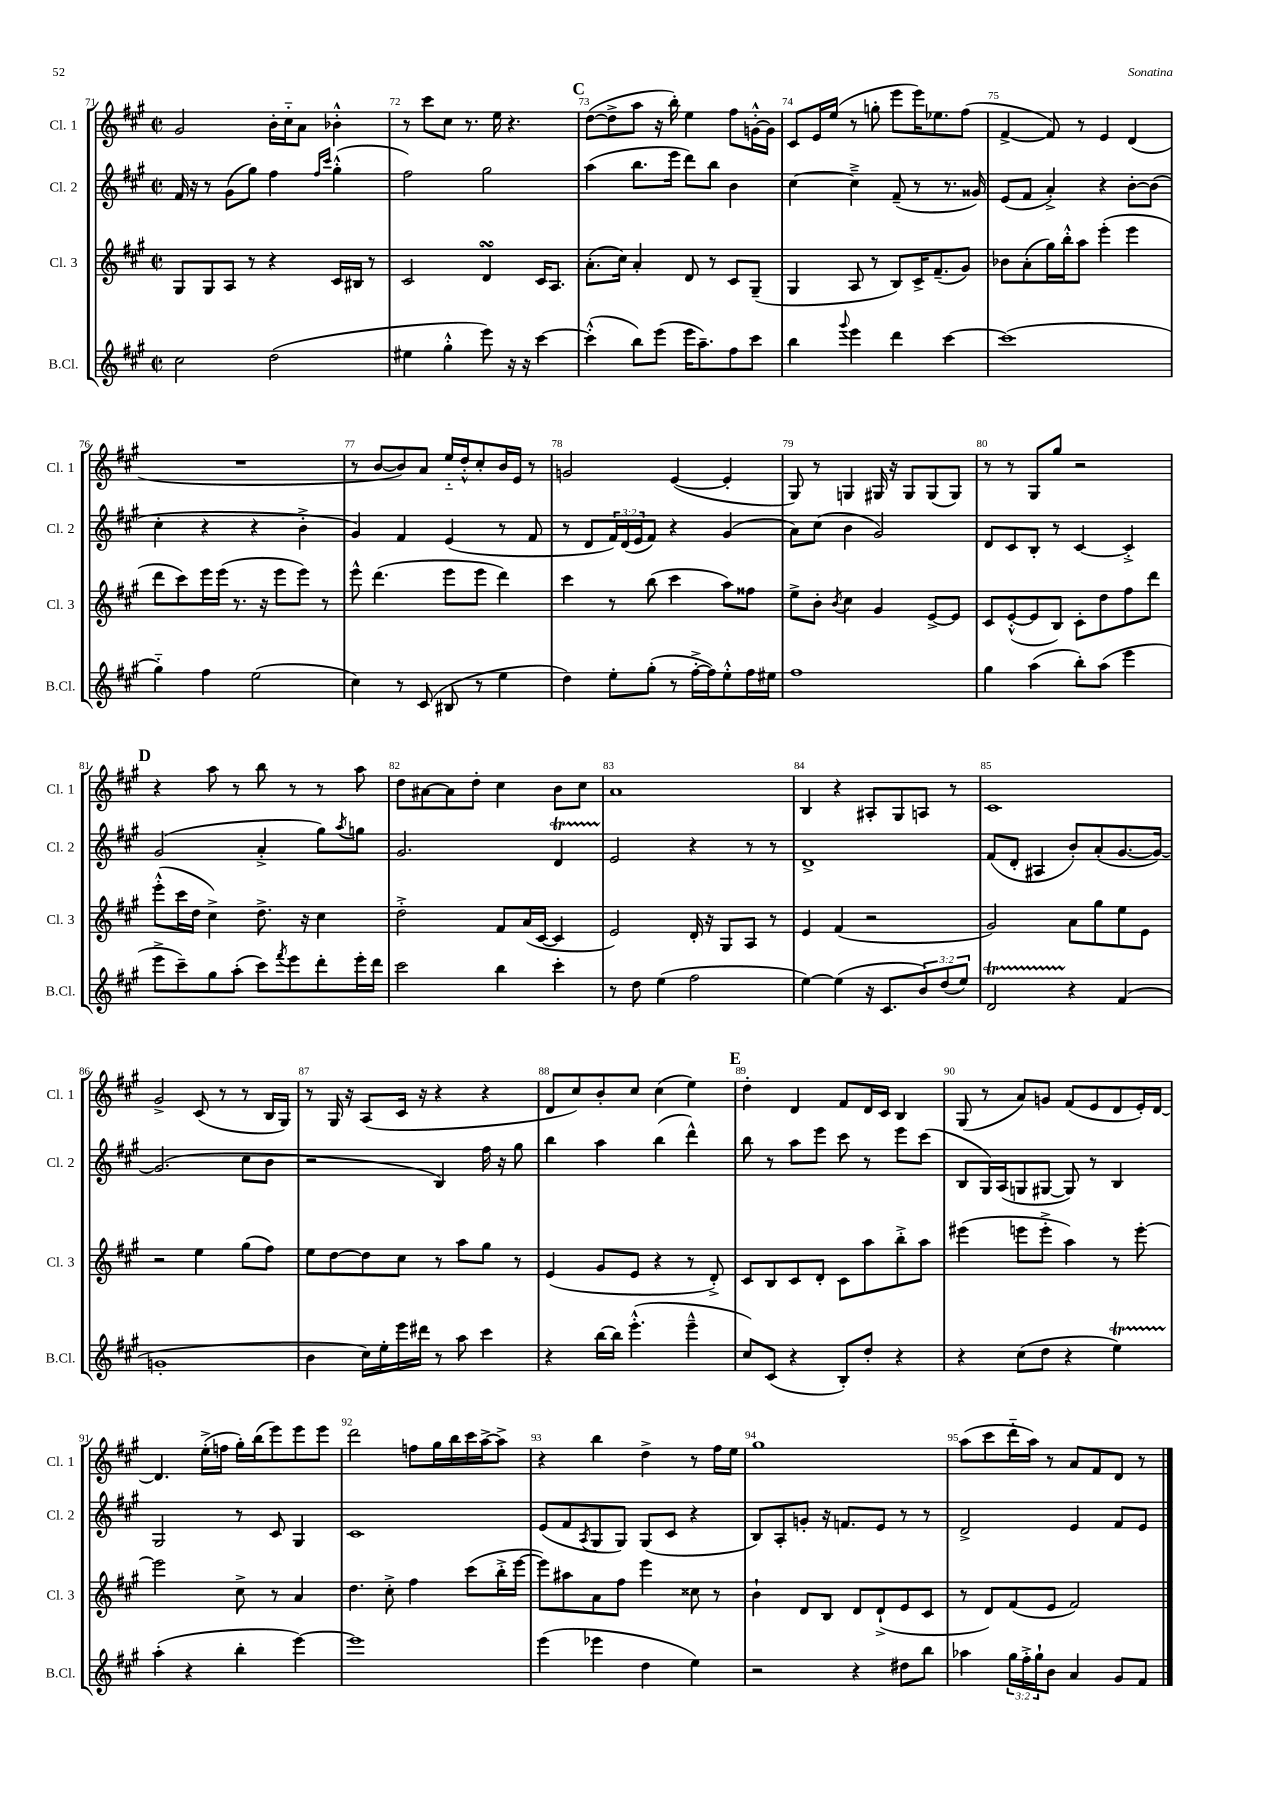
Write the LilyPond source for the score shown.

<<
\new StaffGroup <<
\new Staff = "s0" \with { instrumentName = "Cl. 1" shortInstrumentName = "Cl. 1" } {
    \clef treble \key a \major \defaultTimeSignature \time 2/2
    gis'2 b'16-. cis''16-_ a'8 bes'4-.-^ |
    r8 cis'''8 cis''8 r8. e''16 r4. |
    \mark \markup { \bold "C" } d''8~( d''8-> a''8 r16 b''16-.) e''4 fis''8 g'16~-.-^ g'16 |
    cis'8 e'16 e''16( r8 g''8-. e'''8 e'''16) ees''8. fis''8( |
    fis'4~-> fis'8) r8 e'4 d'4( |
    R1 |
    r8 b'8~ b'8) a'8 e''16-_ d''16-.-^ cis''8-. b'16 e'16 r8 |
    g'2 e'4~( e'4-. |
    gis8) r8 g4 gis16 r16 gis8 gis8( gis8) |
    r8 r8 gis8 gis''8 r2 |
    \mark \markup { \bold "D" } r4 a''8 r8 b''8 r8 r8 a''8 |
    d''8 ais'8~ ais'8 d''8-. cis''4 b'8 cis''8 |
    a'1 |
    b4 r4 ais8-. gis8 a8 r8 |
    cis'1 |
    gis'2-> cis'8( r8 r8 b16 gis16) |
    r8 gis16 r16 a8( cis'16 r16 r4 r4 |
    d'8 cis''8) b'8-. cis''8 cis''4( e''4) |
    \mark \markup { \bold "E" } d''4-. d'4 fis'8 d'16 cis'16 b4 |
    gis8( r8 a'8) g'8 fis'8( e'8 d'8 e'16-.) d'16~ |
    d'4. e''16-.->( f''16 gis''16-.) b''16( e'''8) e'''8 e'''8 |
    d'''2 f''8 gis''16 b''16 cis'''16 a''16~-> a''8-> |
    r4 b''4 d''4-> r8 fis''16 e''16 |
    gis''1 |
    a''8( cis'''8 d'''16-_ a''16) r8 a'8 fis'8 d'8 r8 \bar "|." |
}
\new Staff = "s1" \with { instrumentName = "Cl. 2" shortInstrumentName = "Cl. 2" } {
    \clef treble \key a \major \defaultTimeSignature \time 2/2 \override Staff.TupletNumber.text = #tuplet-number::calc-fraction-text
    fis'16 r16 r8 gis'8( gis''8) fis''4 \grace { fis''16 cis'''16 } gis''4-.-^( |
    fis''2) gis''2 |
    \mark \markup { \bold "C" } a''4( b''8. e'''16 d'''8) b''8 b'4 |
    cis''4~ cis''4---> fis'8--( r8 r8. gisis'16) |
    e'8( fis'8 a'4-.->) r4 b'8~-. b'8( |
    cis''4-. r4 r4 b'4-.-> |
    gis'4) fis'4 e'4( r8 fis'8 |
    r8 d'8 \tuplet 3/2 { fis'16) d'16( e'16 } fis'8) r4 gis'4( |
    a'8) cis''8( b'4 gis'2) |
    d'8 cis'8 b8-. r8 cis'4~ cis'4-.-> |
    \mark \markup { \bold "D" } gis'2( a'4-.-> gis''8) \acciaccatura { a''8 } g''8 |
    gis'2. d'4\startTrillSpan |
    e'2\stopTrillSpan r4 r8 r8 |
    d'1-> |
    fis'8( d'8-. ais4 b'8-.) a'8-.( gis'8.~ gis'16~) |
    gis'2.( cis''8 b'8 |
    r2 b4) fis''16 r16 gis''8 |
    b''4 a''4 b''4( d'''4-^) |
    \mark \markup { \bold "E" } b''8 r8 a''8 e'''8 cis'''8 r8 e'''8 cis'''8( |
    b8 gis16) a16( g8 gis8~ gis8) r8 b4 |
    gis2 r8 cis'8 gis4 |
    cis'1 |
    e'8( fis'8 \acciaccatura { a8 } gis8 gis8) gis8( cis'8 r4 |
    b8) a8-. g'8-. r16 f'8. e'8 r8 r8 |
    d'2-> e'4 fis'8 e'8 \bar "|." |
}
\new Staff = "s2" \with { instrumentName = "Cl. 3" shortInstrumentName = "Cl. 3" } {
    \clef treble \key a \major \defaultTimeSignature \time 2/2
    gis8 gis8 a8 r8 r4 cis'16 bis16 r8 |
    cis'2 d'4\turn cis'16 a8. |
    \mark \markup { \bold "C" } a'8.-.( cis''16) a'4-. d'8 r8 cis'8 gis8--( |
    gis4 a8 r8 b8) cis'16-> fis'8.--( gis'8) |
    bes'8 a'8-.( gis''16) b''16-.-^ a''8 e'''4-.( e'''4 |
    d'''8 cis'''8) e'''16 e'''16( r8. r16 e'''8 e'''8) r8 |
    e'''8-^ d'''4.( e'''8 e'''8 d'''4) |
    cis'''4 r8 b''8( cis'''4 a''8) fisis''8 |
    e''8-> b'8-. \acciaccatura { b'8 } cis''4 gis'4 e'8~-> e'8 |
    cis'8 e'8~-.-^( e'8 b8) cis'8-. d''8 fis''8 d'''8 |
    \mark \markup { \bold "D" } e'''8-.-^( cis'''16 d''16 cis''4->) d''8.-> r16 cis''4 |
    d''2-.-> fis'8 a'16( cis'16~ cis'4 |
    e'2) d'16-. r16 gis8 a8 r8 |
    e'4 fis'4( r2 |
    gis'2) a'8 gis''8 e''8 e'8 |
    r2 e''4 gis''8( fis''8) |
    e''8 d''8~ d''8 cis''8 r8 a''8 gis''8 r8 |
    e'4( gis'8 e'8 r4 r8 d'8-.->) |
    \mark \markup { \bold "E" } cis'8 b8 cis'8 d'8-. cis'8 a''8 b''8-.-> a''8 |
    eis'''4( e'''8 e'''8-.-> a''4) r8 e'''8~-. |
    e'''2 cis''8-> r8 a'4 |
    d''4. cis''8-.-> fis''4 cis'''8( b''16-.-> e'''16~ |
    e'''8) ais''8 a'8 fis''8 e'''4 cisis''8 r8 |
    b'4-! d'8 b8 d'8 d'8-!->( e'8 cis'8 |
    r8 d'8) fis'8( e'8 fis'2) \bar "|." |
}
\new Staff = "s3" \with { instrumentName = "B.Cl." shortInstrumentName = "B.Cl." } {
    \clef treble \key a \major \defaultTimeSignature \time 2/2 \override Staff.TupletNumber.text = #tuplet-number::calc-fraction-text
    cis''2 d''2( |
    eis''4 gis''4-.-^ e'''8) r16 r16 cis'''4~ |
    \mark \markup { \bold "C" } cis'''4-.-^( b''8) e'''8( e'''16 a''8.--) fis''8 cis'''8 |
    b''4 \appoggiatura { gis'''8 } e'''4 d'''4 cis'''4~ |
    cis'''1( |
    gis''4-_) fis''4 e''2( |
    cis''4) r8 cis'8( bis8 r8 e''4 |
    d''4) e''8-. gis''8-.( r8 fis''16~-.-> fis''16) e''8-.-^ fis''16 eis''16 |
    fis''1 |
    gis''4 a''4( b''8-.) a''8( e'''4 |
    \mark \markup { \bold "D" } e'''8-> cis'''8--) gis''8 a''8-.( cis'''8) \acciaccatura { fis'''8 } e'''8 d'''8-. e'''16-. d'''16 |
    cis'''2 b''4 cis'''4-. |
    r8 d''8 e''4( fis''2 |
    e''4~) e''4( r16 cis'8. \tuplet 3/2 { b'8) d''8( e''8) } |
    d'2\startTrillSpan r4\stopTrillSpan fis'4( |
    g'1-. |
    b'4 cis''16) e''16-. e'''16 dis'''16 r8 a''8 cis'''4 |
    r4 b''16~ b''16 e'''4.-.-^( e'''4---^ |
    \mark \markup { \bold "E" } cis''8) cis'8( r4 b8-.) d''8-. r4 |
    r4 cis''8( d''8 r4 e''4\startTrillSpan) |
    a''4-.\stopTrillSpan( r4 b''4-. e'''4~) |
    e'''1 |
    e'''4( ees'''4 d''4 e''4) |
    r2 r4 dis''8 b''8 |
    aes''4 \tuplet 3/2 { gis''16 fis''16-.-> gis''16-! } b'8 a'4 gis'8 fis'8 \bar "|." |
}
>>
>>
\layout { \context { \Score currentBarNumber = #71 \override BarNumber.break-visibility = ##(#f #t #t) barNumberVisibility = #all-bar-numbers-visible } }
